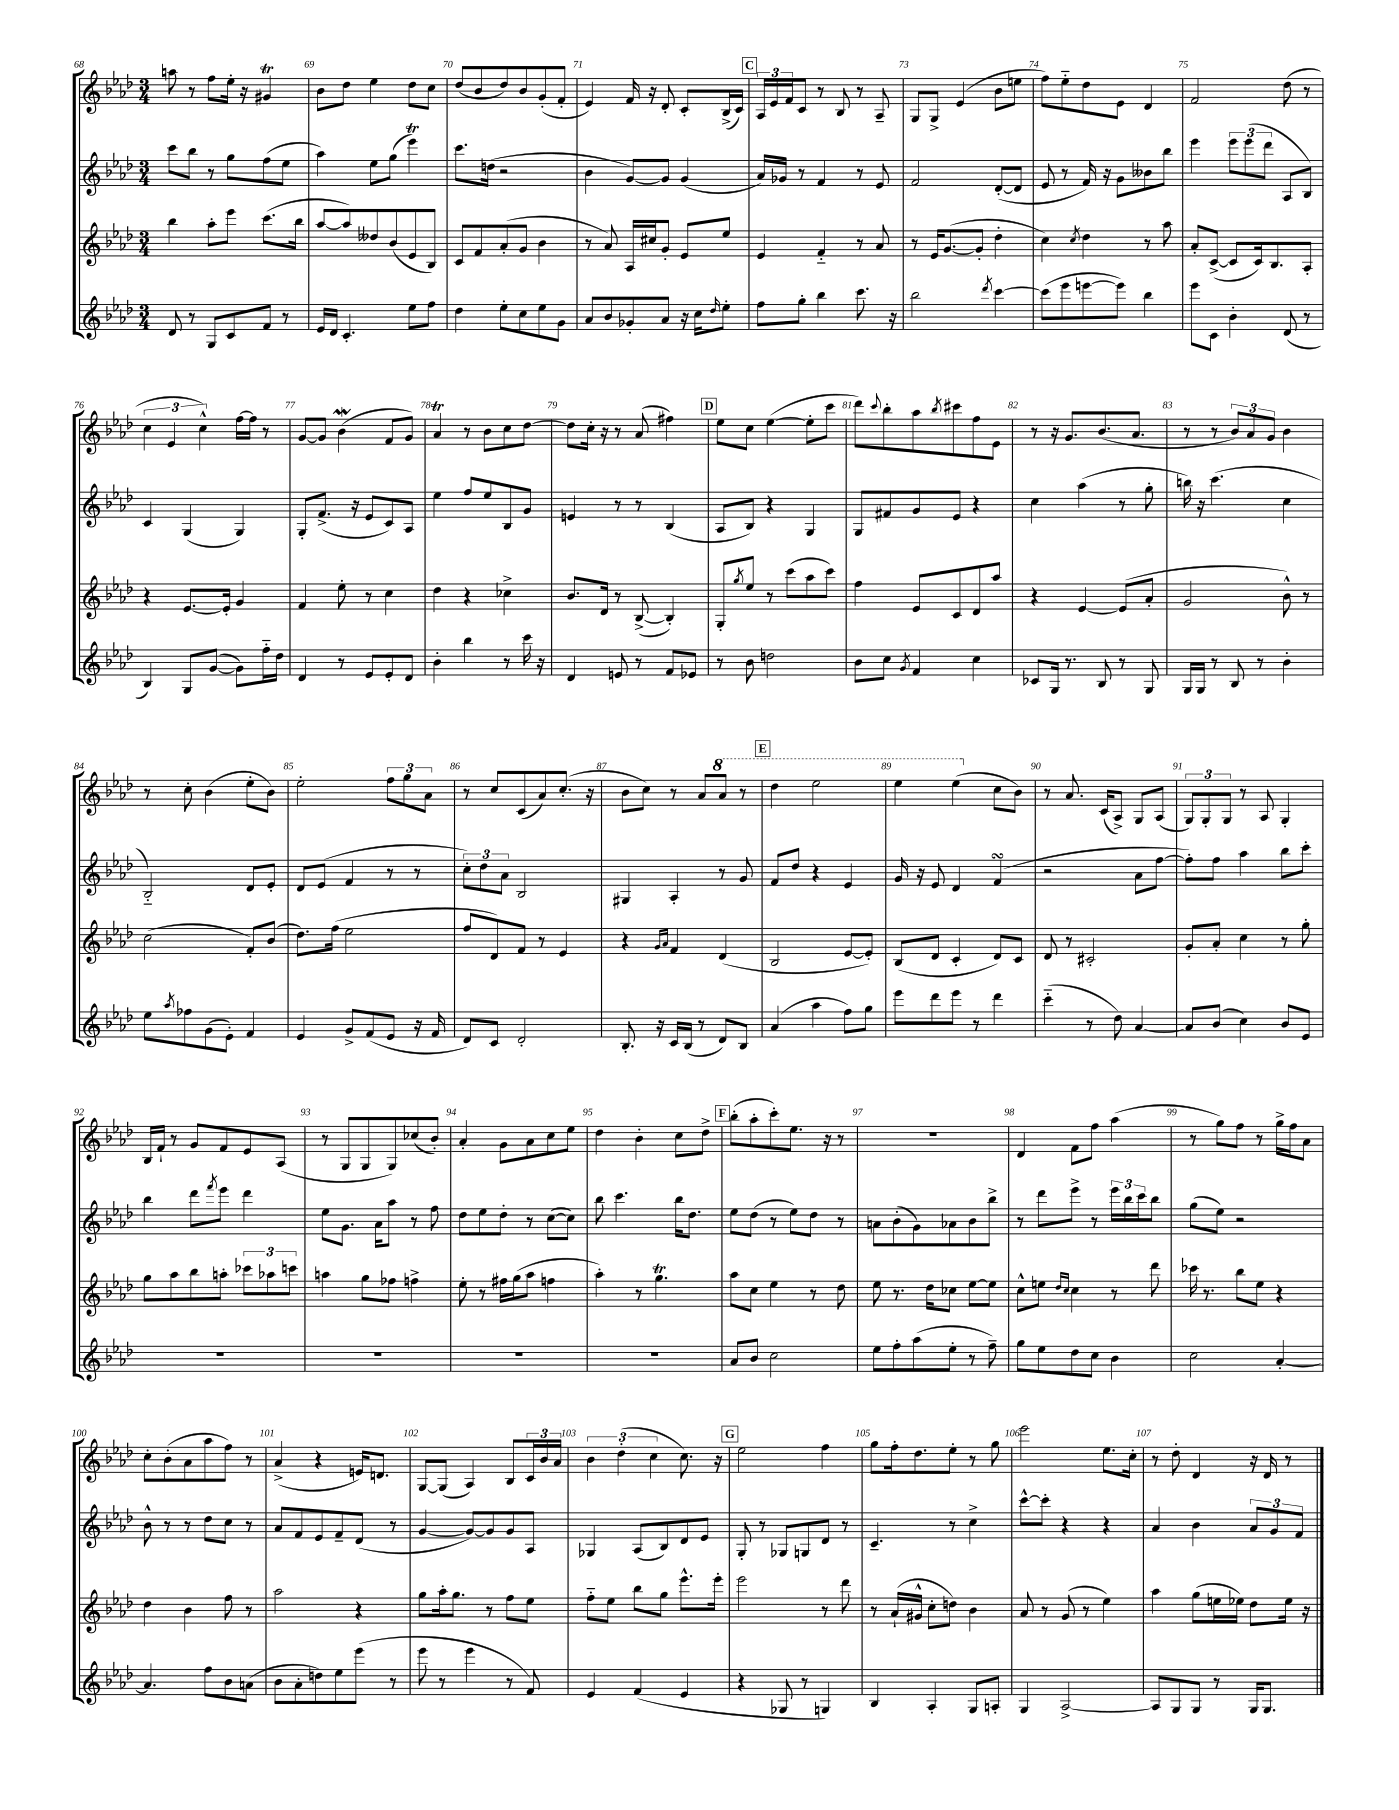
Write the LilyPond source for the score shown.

<<
\new StaffGroup <<
\new Staff = "s0" {
    \clef treble \key aes \major \numericTimeSignature \time 3/4
    a''8 r8 f''8 ees''16-. r16 gis'4\trill |
    bes'8 des''8 ees''4 des''8 c''8 |
    des''8( bes'8 des''8) bes'8 g'8-.( f'8-. |
    ees'4) f'16 r16 des'8-. c'8-. bes16->( c'16) |
    \mark \markup { \box "C" } \tuplet 3/2 { aes16 ees'16 f'16 } c'8 r8 bes8 r8 aes8-- |
    g8 g8-> ees'4( bes'8 e''8 |
    f''8) ees''8-_ des''8 ees'8 des'4 |
    f'2 des''8( r8 |
    \tuplet 3/2 { c''4 ees'4 c''4-^) } f''16~ f''16 r8 |
    g'8~ g'8 bes'4\mordent( f'8 g'8) |
    aes'4\trill r8 bes'8 c''8 des''8~ |
    des''8 c''16-. r16 r8 aes'8( fis''4) |
    \mark \markup { \box "D" } ees''8 c''8 ees''4~( ees''8-. c'''8 |
    des'''8) \appoggiatura { c'''8 } bes''8-. aes''8 \acciaccatura { bes''8 } cis'''8 f''8 ees'8 |
    r8 r16 g'8. bes'8.( aes'8. |
    r8 r8 \tuplet 3/2 { bes'8) aes'8 g'8 } bes'4 |
    r8 c''8-. bes'4( ees''8-. bes'8) |
    ees''2-. \tuplet 3/2 { f''8 g''8 aes'8 } |
    r8 c''8 c'8( aes'8) c''8.-.( r16 |
    bes'8 c''8) r8 aes'8 \ottava #1 aes''8 r8 |
    \mark \markup { \box "E" } des'''4 ees'''2 |
    ees'''4 ees'''4( \ottava #0 c''8 bes'8) |
    r8 aes'8. c'16( aes8->) g8 aes8( |
    \tuplet 3/2 { g8) g8-. g8 } r8 aes8 g4-. |
    bes16 f'16-! r8 g'8 f'8 ees'8 aes8( |
    r8 g8 g8 g8) ces''8( bes'8-.) |
    aes'4-. g'8 aes'8 c''8 ees''8 |
    des''4 bes'4-. c''8 des''8-> |
    \mark \markup { \box "F" } bes''8-.( aes''8-. c'''8-.) ees''8. r16 r8 |
    R2. |
    des'4 f'8 f''8 aes''4( |
    r8 g''8) f''8 r8 g''16-> f''16 aes'8 |
    c''8-. bes'8-.( aes'8 aes''8 f''8) r8 |
    aes'4->( r4 e'16) d'8. |
    g8~ g8( aes4) bes8 \tuplet 3/2 { c'16 bes'16 aes'16 } |
    \tuplet 3/2 { bes'4 des''4-.( c''4 } c''8.) r16 |
    \mark \markup { \box "G" } ees''2 f''4 |
    g''8 f''16-. des''8. ees''8-. r8 g''8 |
    ees'''2 ees''8. c''16-. |
    r8 des''8-. des'4 r16 des'16 r8 \bar "|." |
}
\new Staff = "s1" {
    \clef treble \key aes \major \numericTimeSignature \time 3/4
    c'''8 bes''8 r8 g''8 f''8( ees''8 |
    aes''4) ees''8 g''8( ees'''4\trill) |
    c'''8. d''16( r2 |
    bes'4 g'8~) g'8 g'4( |
    \mark \markup { \box "C" } aes'16) ges'16 r8 f'4 r8 ees'8 |
    f'2 des'8~-.( des'8 |
    ees'8 r8 f'16) r16 g'8 beses'8 bes''8 |
    ees'''4 \tuplet 3/2 { ees'''8 ees'''8( des'''8 } aes8 bes8) |
    c'4 g4( g4) |
    g8-. f'8.->( r16 ees'8 c'8) aes8 |
    ees''4 f''8 ees''8 bes8 g'8 |
    e'4 r8 r8 bes4( |
    \mark \markup { \box "D" } aes8 bes8) r4 g4 |
    g8 fis'8 g'8 ees'8 r4 |
    c''4 aes''4( r8 g''8-. |
    b''16) r16 c'''4.( c''4 |
    bes2-_) des'8 ees'8-. |
    des'8 ees'8( f'4 r8 r8 |
    \tuplet 3/2 { c''8-.) des''8 aes'8 } bes2 |
    gis4 aes4-. r8 g'8 |
    \mark \markup { \box "E" } f'8 des''8 r4 ees'4 |
    g'16 r16 ees'8 des'4 f'4\turn( |
    r2 aes'8 f''8~ |
    f''8-.) f''8 aes''4 bes''8 c'''8-. |
    bes''4 des'''8 \acciaccatura { f'''8 } ees'''8 des'''4 |
    ees''8 g'8. aes'16 aes''8 r8 f''8 |
    des''8 ees''8 des''8-. r8 c''8~( c''8) |
    bes''8 c'''4. bes''16 des''8. |
    \mark \markup { \box "F" } ees''8 des''8( r8 ees''8) des''8 r8 |
    a'8 bes'8-.( g'8) aes'8 bes'8 bes''8-> |
    r8 des'''8 ees'''8-> r8 \tuplet 3/2 { ees'''16 bes''16 c'''16 } bes''8 |
    g''8( ees''8) r2 |
    bes'8-^ r8 r8 des''8 c''8 r8 |
    aes'8 f'8 ees'8 f'8-- des'8( r8 |
    g'4~ g'8~) g'8 g'8 aes8 |
    ges4 aes8( bes8) des'8 ees'8 |
    \mark \markup { \box "G" } g8-. r8 ges8 g8 des'8 r8 |
    c'4.-- r8 c''4-> |
    c'''8~-^ c'''8-. r4 r4 |
    aes'4 bes'4 \tuplet 3/2 { aes'8 g'8 f'8 } \bar "|." |
}
\new Staff = "s2" {
    \clef treble \key aes \major \numericTimeSignature \time 3/4
    bes''4 aes''8-. ees'''8 c'''8.( bes''16 |
    aes''8~ aes''8) deses''8 bes'8( ees'8 bes8) |
    c'8 f'8 aes'8-.( g'8 bes'4 |
    r8 aes'8) aes16 cis''16 g'8-. ees'8 ees''8 |
    \mark \markup { \box "C" } ees'4 f'4-_ r8 aes'8 |
    r8 ees'16 g'8.~( g'8-. des''4-. |
    c''4) \acciaccatura { c''8 } des''4 r8 aes''8 |
    aes'8-. c'8~->( c'8 c'16) bes8. aes8-. |
    r4 ees'8.~ ees'16-. g'4 |
    f'4 ees''8-. r8 c''4 |
    des''4 r4 ces''4-> |
    bes'8. des'16 r8 bes8~->( bes4-.) |
    \mark \markup { \box "D" } g8-. \acciaccatura { g''8 } ees''8 r8 c'''8( aes''8 c'''8) |
    f''4 ees'8 c'8 des'8 aes''8 |
    r4 ees'4~ ees'8( aes'8-. |
    g'2 bes'8-^) r8 |
    c''2( f'8-.) bes'8( |
    des''8.) f''16( ees''2 |
    f''8 des'8) f'8 r8 ees'4 |
    r4 \grace { g'16 aes'16 } f'4 des'4( |
    \mark \markup { \box "E" } bes2 ees'8~ ees'8-.) |
    bes8( des'8 c'4-. des'8) c'8 |
    des'8 r8 cis'2-. |
    g'8-. aes'8-. c''4 r8 g''8-. |
    g''8 aes''8 bes''8 a''8-. \tuplet 3/2 { ces'''8 aes''8 c'''8 } |
    a''4 g''8 fes''8 f''4-> |
    ees''8-. r8 fis''16 g''16( aes''8 f''4 |
    aes''4-.) r8 g''4.\trill |
    \mark \markup { \box "F" } aes''8 c''8 ees''4 r8 des''8 |
    ees''8 r8. des''16 ces''8 ees''8~ ees''8 |
    c''8-^ e''8 \grace { des''16 c''16 } c''4 r8 des'''8 |
    ces'''16 r8. bes''8 ees''8 r4 |
    des''4 bes'4 f''8 r8 |
    aes''2 r4 |
    g''8 aes''16-. g''8. r8 f''8 ees''8 |
    f''8-_ ees''8 bes''8 g''8 ees'''8.-^ ees'''16-. |
    \mark \markup { \box "G" } ees'''2 r8 des'''8 |
    r8 aes'16-!( gis'16-^ c''8-. d''8) bes'4 |
    aes'8 r8 g'8( r8 ees''4) |
    aes''4 g''8( e''16 ees''16) des''8 ees''16 r16 \bar "|." |
}
\new Staff = "s3" {
    \clef treble \key aes \major \numericTimeSignature \time 3/4
    des'8 r8 g8 c'8 f'8 r8 |
    ees'16 des'16 c'4.-. ees''8 f''8 |
    des''4 ees''8-. c''8 ees''8 g'8 |
    aes'8 bes'8 ges'8-. aes'8 r16 c''16 \grace { des''16 } ees''8-. |
    \mark \markup { \box "C" } f''8 g''8-. bes''4 c'''8. r16 |
    bes''2 \acciaccatura { des'''8 } c'''4~ |
    c'''8( ees'''8 e'''8~ e'''8) bes''4 |
    ees'''8 c'8 bes'4-. des'8( r8 |
    bes4) g8 g'8~( g'8) f''16-_ des''16 |
    des'4 r8 ees'8 ees'8-. des'8 |
    bes'4-. bes''4 r8 c'''16 r16 |
    des'4 e'8 r8 f'8 ees'8 |
    \mark \markup { \box "D" } r8 bes'8 d''2 |
    bes'8 c''8 \acciaccatura { g'8 } f'4 c''4 |
    ces'8 g16 r8. bes8 r8 g8 |
    g16 g16 r8 bes8 r8 bes'4-. |
    ees''8 \acciaccatura { aes''8 } fes''8 g'8( ees'8-.) f'4 |
    ees'4 g'8-> f'8( ees'8 r16 f'16 |
    des'8) c'8 des'2-. |
    bes8.-. r16 c'16 bes16( r8 des'8) bes8 |
    \mark \markup { \box "E" } aes'4( aes''4 f''8) g''8 |
    ees'''8 des'''8 ees'''8 r8 des'''4 |
    c'''4-_( r8 des''8) aes'4~ |
    aes'8 bes'8( c''4) bes'8 ees'8 |
    R2. |
    R2. |
    R2. |
    R2. |
    \mark \markup { \box "F" } aes'8 bes'8 c''2 |
    ees''8 f''8-. aes''8( ees''8-. r8 f''8--) |
    g''8 ees''8 des''8 c''8 bes'4 |
    c''2 aes'4~-. |
    aes'4. f''8 bes'8 a'8( |
    bes'8 aes'8-. d''8) ees''8 ees'''8( r8 |
    ees'''8 r8 ees'''4 r8 f'8) |
    ees'4 f'4( ees'4 |
    \mark \markup { \box "G" } r4 ges8 r8 g4) |
    bes4 aes4-. g8 a8-. |
    g4 aes2~-> |
    aes8 g8 g8 r8 g16 g8. \bar "|." |
}
>>
>>
\layout { \context { \Score currentBarNumber = #68 \override BarNumber.break-visibility = ##(#f #t #t) barNumberVisibility = #all-bar-numbers-visible } }
